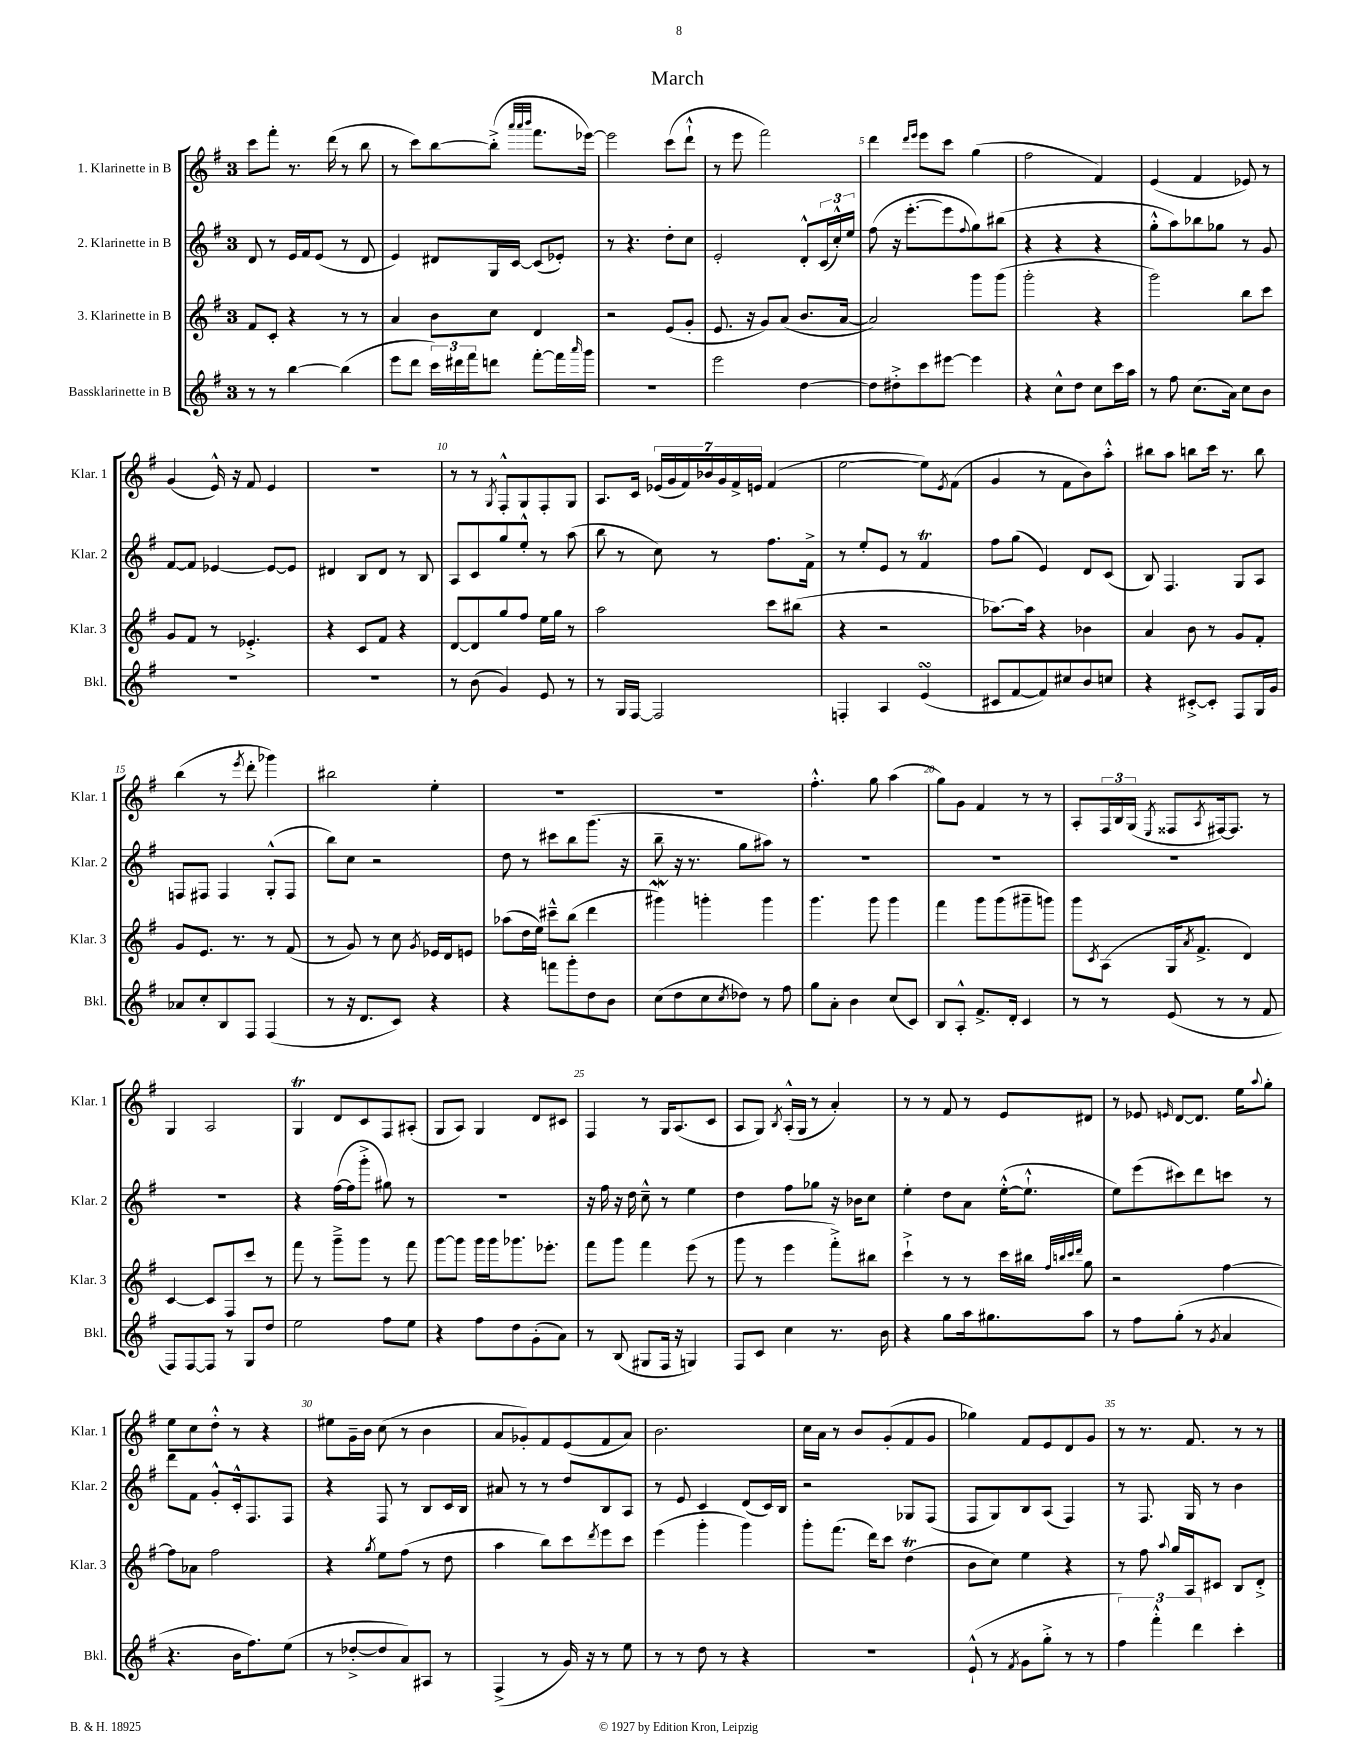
\header { title = "March" }
<<
\new StaffGroup <<
\new Staff = "s0" \with { instrumentName = "1. Klarinette in B" shortInstrumentName = "Klar. 1" } {
    \clef treble \key g \major \once \override Staff.TimeSignature.style = #'single-digit \time 3/4
    c'''8 fis'''8-. r8. d'''16( r8 b''8 |
    r8 c'''8) b''8~ b''8-.->( \grace { a'''32 a'''32 b'''32 } fis'''8. ees'''16~) |
    ees'''2 c'''8( d'''8-!-^ |
    r8 e'''8 fis'''2) |
    d'''4 \grace { d'''16 e'''16 } e'''8 c'''8 g''4( |
    fis''2 fis'4) |
    e'4( fis'4 ees'8) r8 |
    g'4( e'16-^) r16 fis'8 e'4 |
    R2. |
    r8 r8 \acciaccatura { g8 } fis8-.-^ g8 fis8-. g8 |
    a8. c'16 \tuplet 7/4 { ees'16( g'16 fis'16) bes'16 g'16 fis'16-> e'16 } fis'4( |
    e''2~ e''8) \acciaccatura { e'8 } fis'8( |
    g'4 r8 fis'8 b'8) a''8-.-^ |
    bis''8 a''8 b''8 c'''16 r8. b''8 |
    b''4( r8 \acciaccatura { e'''8 } d'''8-. ges'''4) |
    bis''2 e''4-. |
    R2. |
    R2. |
    fis''4.-.-^ g''8 a''4( |
    g''8) g'8 fis'4 r8 r8 |
    a8-. \tuplet 3/2 { fis16 b16 g16( } \acciaccatura { e8 } fisis8 \acciaccatura { a8 } fis16~) fis8. r8 |
    g4 a2 |
    g4\trill d'8 c'8 fis8 ais8-.( |
    g8 a8) g4 d'8 cis'8 |
    fis4 r8 g16 a8.( c'8 |
    a8 g8) \acciaccatura { b8 } a16-.-^( g16 r8 a'4-.) |
    r8 r8 fis'8 r8 e'8 dis'8 |
    r8 ees'8 \grace { e'16 } d'8~ d'8. e''16 \appoggiatura { a''8 } g''8-. |
    e''8 c''8 d''8-.-^ r8 r4 |
    eis''8 g'16-- b'16 c''8( r8 b'4 |
    a'8 ges'8-.) fis'8 e'8( fis'8 a'8) |
    b'2. |
    c''16 a'16 r8 b'8 g'8-.( fis'8 g'8 |
    ges''4) fis'8 e'8 d'8 g'8 |
    r8 r8. fis'8. r8 r8 \bar "|." |
}
\new Staff = "s1" \with { instrumentName = "2. Klarinette in B" shortInstrumentName = "Klar. 2" } {
    \clef treble \key g \major \once \override Staff.TimeSignature.style = #'single-digit \time 3/4
    d'8 r8 e'16 fis'16 e'8( r8 d'8 |
    e'4) dis'8 g16 c'16~ c'8( ees'8-.) |
    r8 r4. d''8-. c''8 |
    e'2-. d'8-.-^ \tuplet 3/2 { c'16( c''16-.-^) e''16 } |
    fis''8( r16 e'''8.~-. e'''8 \appoggiatura { fis''8 } g''8) bis''8( |
    r4 r4 r4 |
    g''8-.-^ a''8) bes''8 ges''8 r8 g'8 |
    fis'8~ fis'8 ees'4~ ees'8~ ees'8 |
    dis'4 b8 dis'8 r8 b8 |
    a8 c'8 g''8 e''8-.-^ r8 a''8( |
    b''8 r8 c''8) r8 fis''8. fis'16-> |
    r8 e''8-. e'8 r8 fis'4\trill |
    fis''8 g''8( e'4) d'8 c'8( |
    b8) fis4. g8 a8 |
    f8 fis8 fis4 g8-.-^( fis8 |
    b''8) c''8 r2 |
    d''8 r8 cis'''8 b''8 g'''8.( r16 |
    b''8-- r16 r8. g''8 ais''8) r8 |
    R2. |
    R2. |
    R2. |
    R2. |
    r4 fis''16~( fis''16 g'''8-.-> gis''8) r8 |
    R2. |
    r16 fis''16 r16 d''16 c''8---^ r8 e''4 |
    d''4 fis''8 ges''8 r16 bes'16 c''8 |
    e''4-. d''8 a'8 e''16~-.-^( e''8.-!-^ |
    e''8) e'''8( cis'''8) d'''8 c'''8 r8 |
    d'''8 fis'8 g'8-.-^ c'16-.-^ fis8. fis8 |
    r4 fis8 r8 b8 c'16 b16 |
    ais'8 r8 r8 d''8 b8 a8 |
    r8 e'8 c'4 d'8( c'16) b16 |
    r2 ges8 fis8( |
    fis8 g8) b8 a8( fis4) |
    r8 fis8. g16 r8 b'4 \bar "|." |
}
\new Staff = "s2" \with { instrumentName = "3. Klarinette in B" shortInstrumentName = "Klar. 3" } {
    \clef treble \key g \major \once \override Staff.TimeSignature.style = #'single-digit \time 3/4
    fis'8 c'8-. r4 r8 r8 |
    a'4 b'8 c''8 d'4 |
    r2 e'8( g'8-. |
    e'8. r16 g'8) a'8( b'8. a'16~ |
    a'2) g'''8 g'''8( |
    g'''2-. r4 |
    g'''2) b''8 c'''8 |
    g'8 fis'8 r8 ees'4.-.-> |
    r4 c'8 fis'8 r4 |
    d'8~ d'8 g''8 fis''8 e''16 g''16 r8 |
    a''2 c'''8 bis''8( |
    r4 r2 |
    aes''8.~) aes''16 r4 bes'4 |
    a'4 b'8 r8 g'8 fis'8-. |
    g'8 e'8. r8. r8 fis'8( |
    r8 g'8) r8 c''8 \acciaccatura { g'8 } ees'16 d'16 e'8 |
    aes''8( d''16 e''16) cis'''8---^ b''8( d'''4 |
    gis'''4\mordent) g'''4-. g'''4 |
    g'''4. g'''8 g'''4 |
    fis'''4 g'''8 g'''8( gis'''8-- g'''8) |
    g'''8 \acciaccatura { c'8 } a8( g16 \acciaccatura { a'8 } fis'8.-> d'4) |
    c'4~ c'8 fis8 c'''8 r8 |
    fis'''8 r8 g'''8---> g'''8 r8 fis'''8 |
    g'''8~ g'''8 g'''16 g'''16 ges'''8. ees'''8.-. |
    fis'''8 g'''8 fis'''4 e'''8( r8 |
    g'''8 r8 e'''4 fis'''8-.->) bis''8 |
    c'''4-!-> r8 r8 c'''16 bis''16 \grace { fis''32 b''32 c'''32 d'''32 } g''8 |
    r2 fis''4~ |
    fis''8 aes'8 fis''2 |
    r4 \acciaccatura { g''8 } e''8 fis''8( r8 d''8 |
    a''4 b''8) c'''8 \acciaccatura { d'''8 } e'''8 c'''8 |
    e'''4( g'''4-. g'''4) |
    g'''8-. fis'''8.( d'''16) c'''8 d''4\trill( |
    b'8 c''8) e''4 r4 |
    r8 fis''8 \appoggiatura { a''8 } g''16 a16 cis'8 b8 d'8-.-> \bar "|." |
}
\new Staff = "s3" \with { instrumentName = "Bassklarinette in B" shortInstrumentName = "Bkl." } {
    \clef treble \key g \major \once \override Staff.TimeSignature.style = #'single-digit \time 3/4
    r8 r8 b''4~ b''4( |
    e'''8 d'''8 \tuplet 3/2 { c'''16) dis'''16 fis'''16 } d'''8 fis'''8~-. fis'''16 \grace { a'''16 } g'''16 |
    R2. |
    e'''2 d''4~ |
    d''8 dis''8-.-> c'''8 eis'''8~ eis'''4 |
    r4 c''8-^ d''8 c''8 c'''16 a''16 |
    r8 fis''8 c''8.( a'16) c''8 b'8 |
    R2. |
    R2. |
    r8 b'8( g'4) e'8 r8 |
    r8 g16 fis16~ fis2 |
    f4-. a4 e'4\turn( |
    cis'8 fis'8~ fis'8) cis''8 b'8 c''8 |
    r4 cis'8~-.-> cis'8-. fis8 g16 g'16 |
    aes'8 c''8-. b8 fis8 fis4( |
    r8 r16 d'8. c'8) r4 |
    r4 f'''8 g'''8-. d''8 b'8 |
    c''8( d''8 c''8 \acciaccatura { c''8 } des''8) r8 fis''8 |
    g''8 a'8-. b'4 c''8( c'8) |
    b8 a8-.-^ fis'8.-> d'16-. c'4 |
    r8 r8 e'8( r8 r8 fis'8 |
    fis8) fis8~ fis8 r8 g8 d''8 |
    e''2 fis''8 e''8 |
    r4 fis''8 d''8 g'8-.( a'8) |
    r8 b8( gis8 fis16 r16 g4) |
    fis8 c'8 c''4 r8. b'16 |
    r4 g''8 a''16 gis''8. a''8 |
    r8 fis''8 g''8-.( r8 \acciaccatura { g'8 } a'4 |
    r4. b'16 fis''8.) e''8( |
    r8 des''8~-.-> des''8 a'8) ais8 r8 |
    fis4->( r8 g'16) r16 r8 e''8 |
    r8 r8 d''8 r8 r4 |
    R2. |
    e'8-!-^( r8 \acciaccatura { fis'8 } g'8 g''8-.-> r8 r8 |
    \tuplet 3/2 { fis''4) fis'''4-.-^ d'''4 } c'''4-. \bar "|." |
}
>>
>>
\layout { \context { \Score \override BarNumber.break-visibility = ##(#f #t #t) barNumberVisibility = #(every-nth-bar-number-visible 5) } }
